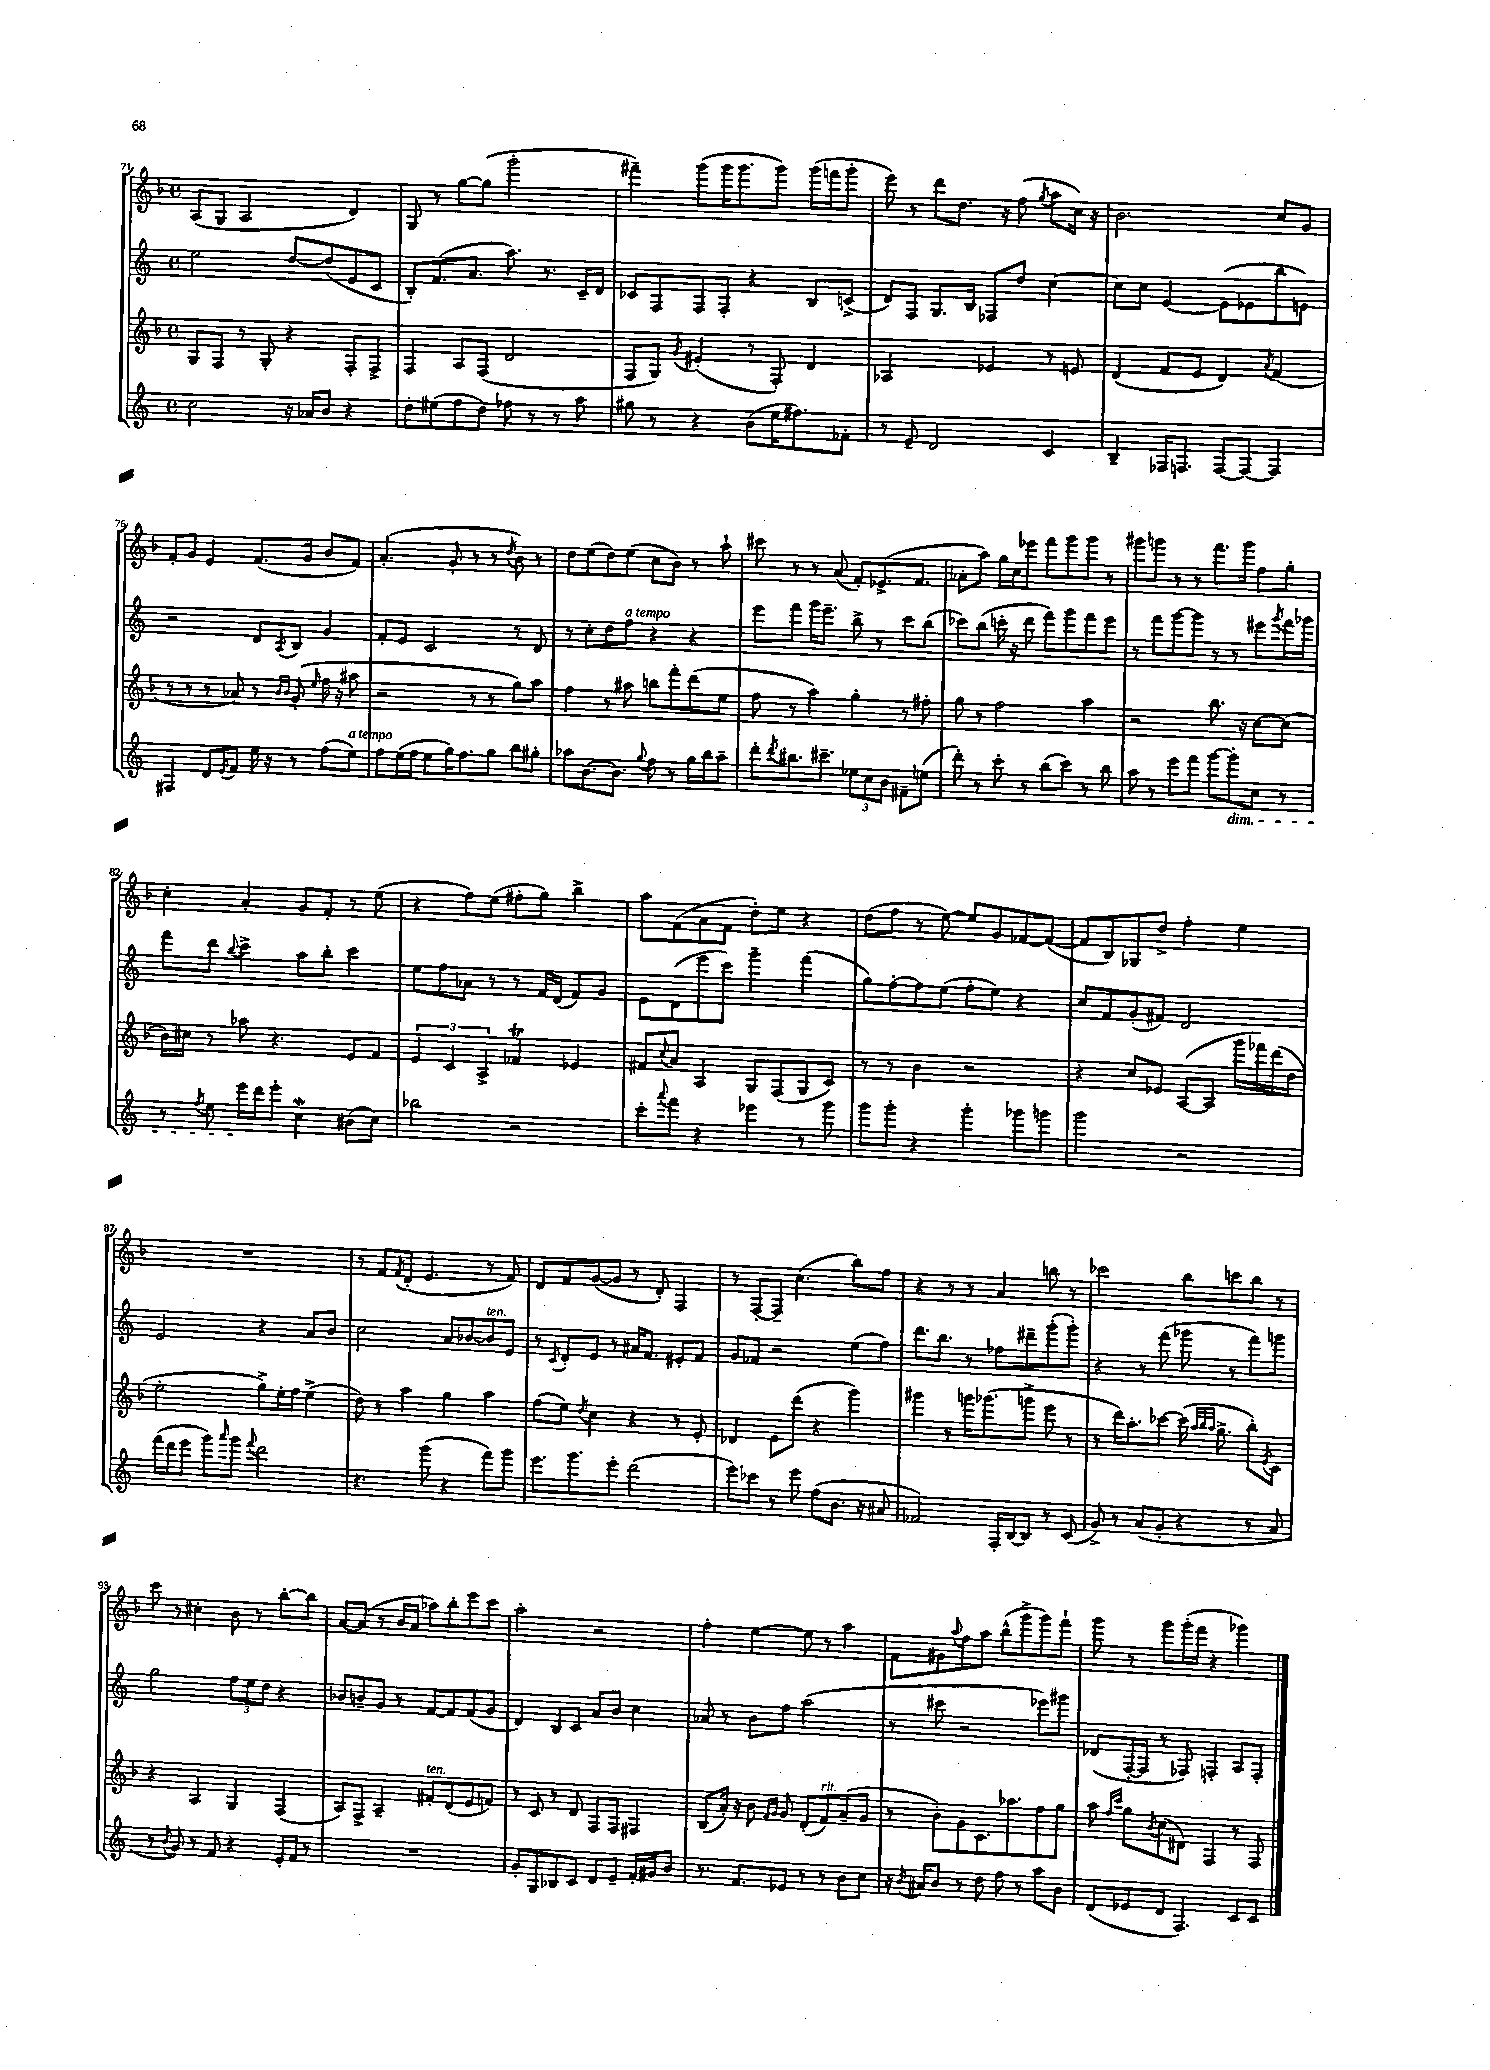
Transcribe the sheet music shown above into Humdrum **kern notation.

**kern	**kern	**kern	**kern
*part4	*part3	*part2	*part1
*staff4	*staff3	*staff2	*staff1
*clefG2	*clefG2	*clefG2	*clefG2
*k[]	*k[b-]	*k[]	*k[b-]
*M4/4	*M4/4	*M4/4	*M4/4
*met(c)	*met(c)	*met(c)	*met(c)
=71	=71	=71	=71
2cc\	8G/L	2ee\	(8A/L
.	8F/J	.	8G/J
.	8r	.	2A/
.	8G'/	.	.
16r	4r	[8dd/L	.
16a-X/KL	.	.	.
8b/J	.	(8dd/]	.
4r	8F'/L	8e/	4d/)
.	8F^/J	8c/J	.
=72	=72	=72	=72
8dd'\L	4F/	8B'/L)	8G/
(8ee#X\	.	(8.f/	8r
8ff\	8A/L	.	[8gg\L
.	.	8.a/J	.
8dd\J)	(8F/J	.	(8gg\J]
8ff-X\	2d/	8.aa\)	2ggg'\
8r	.	.	.
.	.	8.r	.
8r	.	.	.
8aa\	.	16c~/LL	.
.	.	16d/JJ	.
=73	=73	=73	=73
8gg#X\	8F/L	8c-X/L	4fff#X~\)
8r	8G/J)	8F/	.
.	8qg/	.	.
4r	(4e#X'/	8F/	(8ggg\L
.	.	8F'/J	16ggg\K
.	.	.	8.ggg\
(8b\L	8r	4r	.
16ee\K	8F'/)	.	8ggg\J)
8.ff#X\)	.	.	.
.	4d/	8B/L	(16ggg\LL
.	.	.	16fffn\J
8f-X'\J	.	(8cn^/J	8ggg'\J
=74	=74	=74	=74
8r	2A-X/	8d/L)	8eee\)
8e~/	.	8F/J	8r
2d/	.	8.G/L	8ddd\L
.	.	.	8.dd\J
.	.	16B/Jk	.
.	4e-X/	8F-X/L	.
.	.	.	16r
.	.	8dd/J	(8ff\
.	.	.	8qgg/
4c/	8r	[4cc\	8aa\L
.	8en/	.	16cc\Jk)
.	.	.	16r
=75	=75	=75	=75
4B~/	(4d/	8cc\L]	2.b-\
.	.	8cc\J	.
16F-X/KL	8f/L	[4e/	.
8.Fn/J	.	.	.
.	8e/J	.	.
[8F/L	4d/)	(8e\L]	.
8F/J_	.	8e-X\	.
.	8qa/	.	.
4F/]	(4f/	8bb\	8cc/L
.	.	8en\J)	8g/J
!!LO:LB:g=z
=76	=76	=76	=76
4F#X/	8r	2r	8f'/L
.	8r	.	8g/J
8d/L	8r	.	4e/
8qe/	.	.	.
8f/J	8a-X/)	.	.
16ee\	8r	8d/L	(8.f/L
16r	.	.	.
.	16qqb-/LL	.	.
.	16qqb-/JJ	8qA/	.
8r	(8g'/	8B/J	.
.	.	.	16g/Jk
.	16qqee/	.	.
(8ff\L	16ff\	4g/	8b-/L
.	16r	.	.
!LO:TX:a:i:t=a tempo	!	!	!
8ee\J)	8aa#X\	.	8f/J)
=77	=77	=77	=77
8ff\L	2r	8f'/L	(4.a'/
(16ee\L	.	8e/J	.
16ff\JJ	.	.	.
8ee\L	.	2c/	.
16gg\K)	.	.	8g'/
8.ff\	.	.	.
.	8r	.	8r
8gg\J	8r	.	8r
.	.	.	8qdd/
8bb\L	8gg\L)	8r	8b-\)
8gg#X'\J	8aa\J	8d/	8r
=78	=78	=78	=78
8aa-X\L	4ff\	8r	8dd\L
[8.b\	.	8cc'\L	(8ee\
.	8r	8dd\	8dd\)
8.b\J]	.	.	.
!	!	!LO:TX:a:i:t=a tempo	!
.	8aa#X\	8ff\J	(8ee\J
8qqgg/	.	.	.
8ff\	8bbn\L	4r	8cc\L
8r	8fff'\	.	8b-\J)
16gg\LL	(8ddd\	4r	8r
16bb\J	.	.	.
8aa-~\J	8ee\J	.	8aa`\
=79	=79	=79	=79
8ddd'\L	8ff\	8eee\L	8ccc#X\
8qddd/	.	.	.
8.bb#X\	8r	8fff\J	8r
.	4aa\)	16ggg\KL	8r
8.ccc#X~\J	.	8.eee~\J	.
.	.	.	(8a/
12ee-X\L	4gg'\	8bb^\	8f'/L)
12cc\	.	.	.
.	.	8r	(8.e-X^/
12b\J	.	.	.
8f#X~\L	8r	8ccc\L	.
.	.	.	8.f/J
(8een\J	8ff#X'\	(8bb\J	.
=80	=80	=80	=80
8ddd'\)	8gg\	8ccc-X\L)	8a-X'\L
8r	8r	(8bb\J	8aa\J)
8ccc'\	2ff\	16cccn'\	16gg\LL
.	.	16r	16cc\J
8r	.	8ddd\	8eee-X\J
(8bb\L	.	8fff\L)	8fff\L
8ccc\J)	.	8ggg\	8ggg\
8r	4aa\	8fff\	8ggg\J
8bb\	.	8eee\J	8r
=81	=81	=81	=81
8aa\	2r	8r	8ggg#X\L
8r	.	8fff\L	8gggn\J
8eee\L	.	[8ggg\	8r
8fff\J	.	8ggg\J]	8r
[8ggg\L	8.bb-\	8r	8.fff\L
!LO:TX:b:i:t=dim.	!	!	!
8ggg'\]	.	8r	.
.	16r	.	16ggg\Jk
8cc\J	[8cc\L	8eee#X\L	8ff\L
.	.	8qggg/	.
8r	(8cc\J]	16fff\L	8gg'\J
.	.	16ggg-X\JJ	.
!!LO:LB:g=z
=82	=82	=82	=82
8r	16b-\LL)	8fff\L	4cc'\
.	16cc#X\JJ	.	.
8qff/	.	.	.
8ee\	8r	8ddd\J	.
.	.	8qqbb/	.
16eee\LL	8aa-X\	4ccc^\	4a'/
16ddd\J	.	.	.
8eee'\J	4.r	.	.
4ccw\	.	8aa\L	8g/L
.	.	8bb'\J	8f'/J
(8b#X\L	8e/L	4ccc\	8r
8cc\J)	8f/J	.	(8ee\
=83	=83	=83	=83
2bb-X\	6e/	8ee\L	4r
.	.	8ff\	.
.	6c/	.	.
.	.	8a-X\J	8ff\L)
.	6A^/	.	.
.	.	8r	(8ee\J
2r	4f-XT/	8r	8ff#X'\L
.	.	16f/LL	8gg\J)
.	.	(16d/JJ	.
.	4e-X/	8f/L)	4bb-^\
.	.	8g/J	.
=84	=84	=84	=84
8ccc'\L	8f#X/L	8e\L	8aa\L
8qqaaa/	8qqcc/	.	.
8fff\J	8a/J	(8d\	(8f\
4r	4A/	8eee\	8a\
.	.	8ccc\J)	8f\J
4eee-X\	8G/L	4ggg~\	8dd'\L)
.	(8F/	.	8ee\J
8r	8G/	(4fff\	4r
8ggg\	8c/J)	.	.
=85	=85	=85	=85
8ggg\L	8r	8gg\L)	(8dd\L
8ggg'\J	8r	[8ff'\	8ff\J
4r	4b-\	8ff\]	8r
.	.	(8ee\J	[8ee\)
4ggg'\	2r	8ff'\L	8ee/L]
.	.	8ee\J)	8g/
8ggg-X\L	.	4r	[8f-X/
8gggn\J	.	.	(8f-/J_
=86	=86	=86	=86
2ggg\	4r	8cc/L	8f-/L]
.	.	8f/	8B-/)
.	8cc/L	(8g'/	8G-X/
.	8e-X/J	8f#X/J)	8dd^/J
2r	([8A/L	2d/	4ff'\
.	8A/J]	.	.
.	16ggg\LL	.	4ee\
.	16fff-X\)	.	.
.	(16ddd\	.	.
.	16dd\JJ	.	.
!!LO:LB:g=z
=87	=87	=87	=87
(16fff\LL	2ee'\	2e/	1r
16ddd\J	.	.	.
8eee\J	.	.	.
8ggg\L)	.	.	.
16qqaaa/	.	.	.
8ggg\J	.	.	.
8qqfff/	.	.	.
2ddd\	8gg^\L)	4r	.
.	16ee'\L	.	.
.	16ff\JJ	.	.
.	(4ee^\	8a/L	.
.	.	8b/J	.
=88	=88	=88	=88
4.r	8dd\)	2cc\	8r
.	8r	.	8f/L
.	.	.	8qf/
.	4aa\	.	(8d'/J
(8ggg\	.	.	4.e/
4r	4gg\	8a/L	.
.	.	[8b-X/	.
!	!	!LO:TX:a:i:t=ten.	!
8fff\L)	4aa\	8b-/]	8r
8ggg\J	.	8e/J	8f/)
=89	=89	=89	=89
8.eee\L	(8ff\L	8r	8d/L
.	.	8qc/	.
.	8ee\J)	8d'/L	8f/
8.ggg\	.	.	.
.	8qdd/	.	.
.	4cc\	8e/J	([8g/
8eee'\J	.	8r	8g/J]
(2ddd\	4r	16a#X/KL	8r
.	.	8.f/J	.
.	.	.	8d'/)
.	8r	8e#X'/L	4F/
.	8e'/	8f/J	.
=90	=90	=90	=90
8eee\L)	4d-X/	8g/L	8r
8ccc-X\J	.	8f-X/J	[8F'/L
8r	8e\L	2r	8F~/J]
8eee\	(8ddd\J	.	(4.cc\
(8ff\L	4r	.	.
8.b\J	.	.	.
.	4ggg\)	(8ee\L	8bb-\L)
16r	.	.	.
8a#X/	.	8ff\J)	8ff\J
=91	=91	=91	=91
2f-X/)	4ggg#X\	8.ddd\L	4r
.	.	8.bb\J	.
.	8r	.	8r
.	16gggn\KL	8r	8r
.	(8.ggg-X\	.	.
16F'/LL	.	8ff-X\L	4a/
[16B/J	.	.	.
8B/J]	8gggn^\J	8ddd#X~\	.
8r	8eee\	(8ggg'\	8bbn\
(8c/	8r	8ggg'\J)	8r
=92	=92	=92	=92
8g^/)	8r	4r	2ccc-X\
8r	16ddd\KL)	.	.
.	8.aa'\	.	.
(8a/L	.	8r	.
8g'/J	[8ccc-X\J	(8fff\	.
4r	(16ccc-\]	8ggg-X\	8bb-\L
.	32qqaa/LLL	.	.
.	32qqbb-/	.	.
.	32qqaa/JJJ	.	.
.	8.gg^\	.	.
.	.	8r	8cccn\
8r	8bb-'\L)	8fff\L)	8bb-\J
.	8qe/	.	.
8a/	8c\J	8gggn\J	8r
!!LO:LB:g=z
=93	=93	=93	=93
8r	4r	2gg\	8ccc\
8qb/	.	.	.
8g/)	.	.	8r
8r	4A/	.	4cc#X'\
8f/	.	.	.
4r	4G/	12ff\L	8b-\
.	.	12ee\	.
.	.	.	8r
.	.	12dd\J	.
16e'/LL	(4F/	4r	[8bb-'\L
16f/JJ	.	.	.
8r	.	.	8bb-\J]
=94	=94	=94	=94
1r	8A/L)	8b-X/L	[8a/L
.	8F^/J	8bn~/	(8a/J]
.	4A~/	8g/J	8r
.	.	8r	16b-/LL
.	.	.	16a/JJ
!	!LO:TX:a:i:t=ten.	!	!
.	8f#X'/L	[8f/L	8aa-X\L)
.	(8d/	8f/]	8bb-'\
.	8e/	(8f/	8eee\
.	8fn/J)	8g/J	8ccc\J
=95	=95	=95	=95
8g'/L	8r	4d/)	2aa'\
8G/	8c/	.	.
8B-X/	8r	8B/L	.
8c/J	8d/	8c/J	.
8d/L	8F/L	8a/L	2r
8e~/J	8F/J	8b/J	.
16f'/LL	4F#X/	4cc\	.
16g#X/J	.	.	.
8b/J	.	.	.
=96	=96	=96	=96
8.r	(8B-/L	8a-X/	4ff'\
.	16a'/Jk)	8r	.
8.f/L	16r	.	.
.	8b-\	8b\L	[4ee\
.	16qqf/LL	.	.
.	16qqg/JJ	.	.
8e-X/J	8g/	8ff\J	.
8r	(8d'/L	(2aa\	8ee\]
!	!LO:TX:a:i:t=rit.	!	!
8r	8f/)	.	8r
8b\L	(8a~/	.	4aa\
8cc\J	8g/J	.	.
=97	=97	=97	=97
16r	8r	8r	8f\L
8qb/	.	.	.
16a#X/KL	.	.	.
8b/J	8b-'\L)	8ccc#X\	8g#X\
.	.	.	8qqaa/
8r	8g\	2r	8ff\
8dd\	8.c\	.	8aa\J
8ff\	.	.	(8bb-^^\L
.	8.aa-X\	.	.
8r	.	.	8ggg^\
8aa\L	8ff\	8eee-X\L)	8ggg\)
8b\J	8gg\J	8ggg#X\J	8fff`\J
=98	=98	=98	=98
(8d/L	8aa\	(8d-X/L	8ggg\
.	16qqff/LL	.	.
.	16qqccc/JJ	.	.
8e-X/	8gg\L	[16F'/L	8r
.	.	16F/JJ]	.
.	8qb-/	.	.
8d/J	(8cc\	8r	8ggg\L
4.F/)	8d#X\J)	8F-X/)	(16ggg'\L
.	.	.	16fff\JJ
.	4F/	4Fn'/	4r
8c/L	8r	8A/L	4ggg-X\)
8c/J	8F/	8F'/J	.
==	==	==	==
*-	*-	*-	*-
